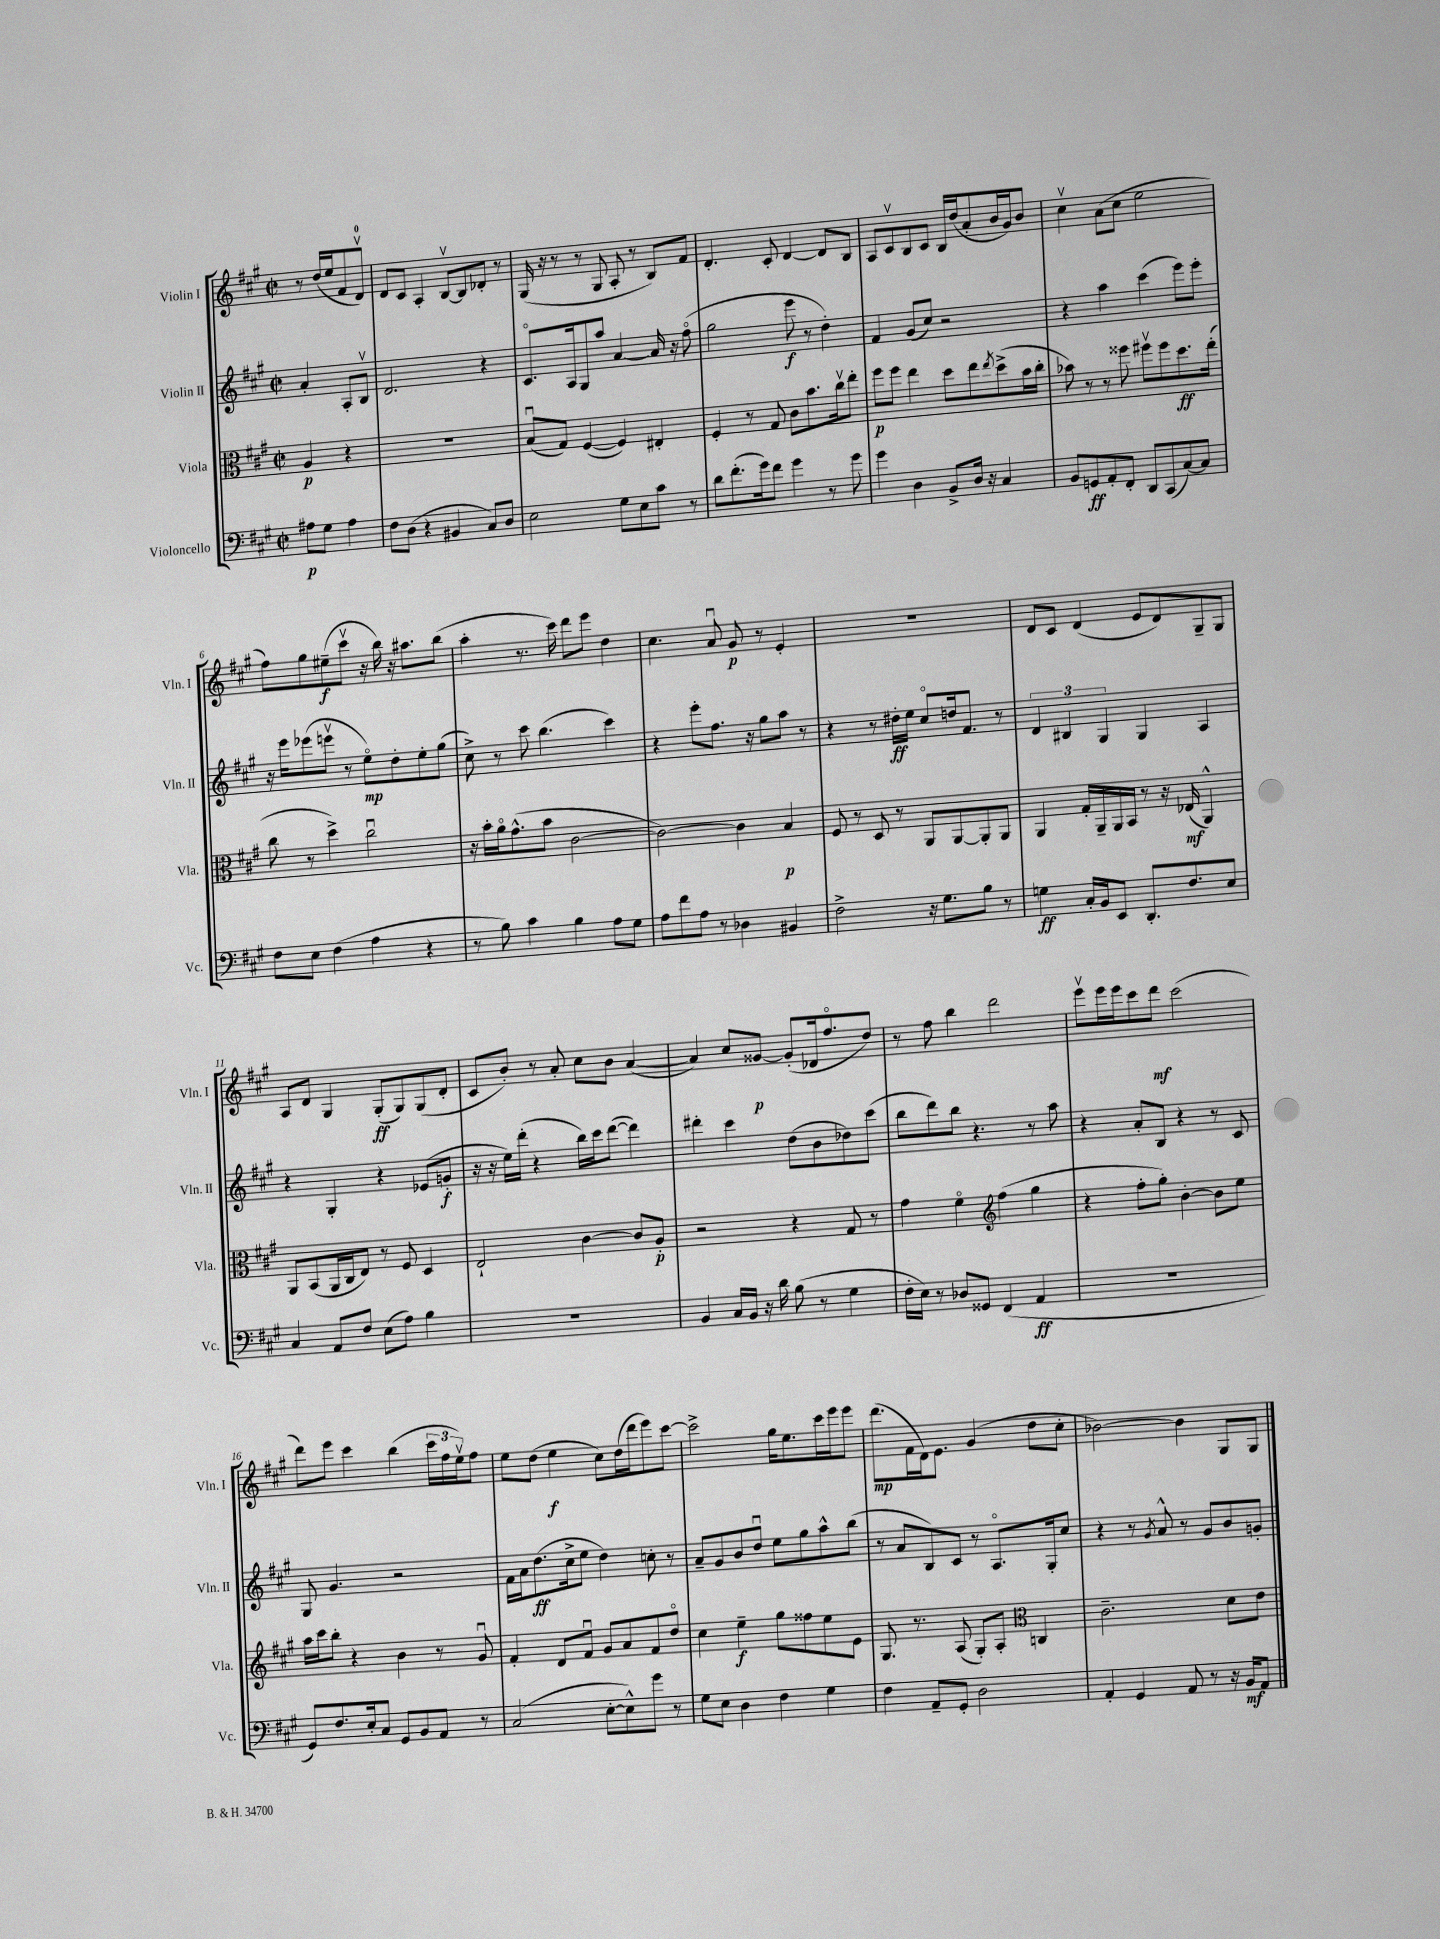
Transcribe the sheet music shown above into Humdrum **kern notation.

**kern	**dynam	**kern	**dynam	**kern	**dynam	**kern	**dynam
*part4	*part4	*part3	*part3	*part2	*part2	*part1	*part1
*staff4	*staff4	*staff3	*staff3	*staff2	*staff2	*staff1	*staff1
*I"Violoncello	*	*I"Viola	*	*I"Violin II	*	*I"Violin I	*
*I'Vc.	*	*I'Vla.	*	*I'Vln. II	*	*I'Vln. I	*
*clefF4	*	*clefC3	*	*clefG2	*	*clefG2	*
*k[f#c#g#]	*	*k[f#c#g#]	*	*k[f#c#g#]	*	*k[f#c#g#]	*
*M2/2	*	*M2/2	*	*M2/2	*	*M2/2	*
*met(c|)	*	*met(c|)	*	*met(c|)	*	*met(c|)	*
=	=	=	=	=	=	=	=
8A#X\L	p	4A/	p	4a'/	.	8r	.
8G#\J	.	.	.	.	.	(16dd/LL	.
.	.	.	.	.	.	16ee/J	.
4A#\	.	4r	.	8A'/L	.	8f#/	.
.	.	.	.	8Bv/J	.	8dv/J)	.
=1	=1	=1	=1	=1	=1	=1	=1
8F#\L	.	1r	.	2.d/	.	8d/L	.
(8D\J	.	.	.	.	.	8c#/J	.
4r	.	.	.	.	.	4A'/	.
4BB#X/	.	.	.	.	.	[8Bv/L	.
.	.	.	.	.	.	8B/]	.
8C#/L)	.	.	.	4r	.	8d-X'/J	.
8D/J	.	.	.	.	.	8r	.
=2	=2	=2	=2	=2	=2	=2	=2
2E\	.	(8Bu/L	.	8.c#/L	.	(16G#/	.
.	.	.	.	.	.	16r	.
.	.	8G#/J)	.	.	.	8r	.
.	.	.	.	16A/k	.	.	.
.	.	([4F#/	.	8G#/	.	8r	.
.	.	.	.	8aa/J	.	8G#/	.
8G#\L	.	4F#/])	.	[4a/	.	8A'/	.
8E\	.	.	.	.	.	8r	.
8c#\J	.	4E#X'/	.	16a/]	.	8B/L)	.
.	.	.	.	16r	.	.	.
8r	.	.	.	(8ff#\	.	8f#/J	.
=3	=3	=3	=3	=3	=3	=3	=3
8d\L	.	4F#'/	.	2gg#\	.	4.d'/	.
(8.f#'\	.	.	.	.	.	.	.
.	.	8r	.	.	.	.	.
16g#\k)	.	.	.	.	.	.	.
8f#\J	.	8G#/	.	.	.	8c#'/	.
4g#\	.	8c#\L	.	8eee\	f	[4d/	.
.	.	8.b\	.	8r	.	.	.
8r	.	.	.	4dd'\)	.	8d/L]	.
.	.	16cc#v\k	.	.	.	.	.
8g#\	.	8ee'\J	.	.	.	8B/J	.
=4	=4	=4	=4	=4	=4	=4	=4
4g#\	.	8ff#\L	p	4f#/	.	8A/L	.
.	.	8ff#\J	.	.	.	8c#v/	.
4D\	.	4ee\	.	(8g#/L	.	8B/	.
.	.	.	.	8cc#/J)	.	8c#/J	.
8BB^/L	.	8dd\L	.	2r	.	16B/LL	.
.	.	.	.	.	.	(16dd/J	.
16D/Jk	.	8ee\	.	.	.	8a'/	.
16r	.	.	.	.	.	.	.
.	.	8qee/	.	.	.	.	.
4C#/	.	(8dd^\	.	.	.	16b/L	.
.	.	.	.	.	.	16g#/J)	.
.	.	16b\L	.	.	.	8b/J	.
.	.	16cc#'\JJ	.	.	.	.	.
=5	=5	=5	=5	=5	=5	=5	=5
8BB/L	.	8b-X\)	.	4r	.	4cc#v\	.
8GGn/	ff	8r	.	.	.	.	.
8AA'/	.	8r	.	4aa\	.	(8a\L	.
8FF#'/J	.	8ff##X\	.	.	.	8cc#\J	.
8DD/L	.	8ff#Xv\L	.	(4ccc#\	.	2ee\	.
(8CC#/	.	8ff#\	.	.	.	.	.
[8C#/)	.	8.dd\	ff	8eee\L)	.	.	.
8C#/J]	.	.	.	8eee'\J	.	.	.
.	.	(16ee'\Jk	.	.	.	.	.
!!LO:LB:g=z
=6	=6	=6	=6	=6	=6	=6	=6
8F#\L	.	8cc#\	.	16r	.	8ff#\L)	.
.	.	.	.	16eee\KL	.	.	.
8E\J	.	8r	.	(8eee-X\	.	8gg#\	.
(4F#\	.	4dd^\)	.	8eeenv\J	.	(8ee#X~\	f
.	.	.	.	8r	.	8ccc#v\J	.
4A\	.	2cc#u\	.	8ee\L)	mp	16r	.
.	.	.	.	.	.	16bb\)	.
.	.	.	.	8dd'\	.	16r	.
.	.	.	.	.	.	8.aa#X\L	.
4r	.	.	.	8ee'\	.	.	.
.	.	.	.	(8gg#\J	.	(8bb\J	.
=7	=7	=7	=7	=7	=7	=7	=7
8r	.	16r	.	8cc#^\)	.	4aa'\	.
.	.	16b'\LL	.	.	.	.	.
8B\)	.	16a\J	.	8r	.	.	.
.	.	(8.g#^^\	.	.	.	.	.
4c#\	.	.	.	8ccc#\	.	8.r	.
.	.	8b\J	.	(4.bb\	.	.	.
.	.	.	.	.	.	16ccc#\)	.
4B\	.	[2c#\	.	.	.	8ddd\L	.
.	.	.	.	.	.	8eee\J	.
8A\L	.	.	.	4ccc#\)	.	4dd\	.
8G#\J	.	.	.	.	.	.	.
=8	=8	=8	=8	=8	=8	=8	=8
8A\L	.	2c#\_)	.	4r	.	4.cc#\	.
8f#\	.	.	.	.	.	.	.
8A\J	.	.	.	8eee'\L	.	.	.
8r	.	.	.	8.ff#\J	.	8au/	.
4D-X\	.	4c#\]	.	.	.	8g#/	p
.	.	.	.	16r	.	.	.
.	.	.	.	8gg#\L	.	8r	.
4BB#X/	.	4B/	p	8aa\J	.	4e'/	.
.	.	.	.	8r	.	.	.
=9	=9	=9	=9	=9	=9	=9	=9
2F#^\	.	8F#/	.	4r	.	1r	.
.	.	8r	.	.	.	.	.
.	.	8D/	.	8r	.	.	.
.	.	8r	.	16dd#X'\LL	ff	.	.
.	.	.	.	16ee\JJ	.	.	.
16r	.	8AA/L	.	8cc#/L	.	.	.
8.G#\L	.	.	.	.	.	.	.
.	.	[8AA/	.	16ddn/k	.	.	.
.	.	.	.	8.f#/J	.	.	.
8B\J	.	8AA'/]	.	.	.	.	.
8r	.	8AA/J	.	8r	.	.	.
=10	=10	=10	=10	=10	=10	=10	=10
4Gn\	ff	4AA/	.	6d/	.	8d/L	.
.	.	.	.	.	.	8c#/J	.
.	.	.	.	6B#X/	.	.	.
16C#'/LL	.	16G#'/LL	.	.	.	(4d/	.
16BB/J	.	16AA~/	.	.	.	.	.
.	.	.	.	6G#/	.	.	.
8EE/J	.	16AA/	.	.	.	.	.
.	.	16BB/JJ	.	.	.	.	.
8.DD'/L	.	8r	.	4G#/	.	8e/L	.
.	.	16r	.	.	.	8d/)	.
8.F#/	.	(16E-X/	mf	.	.	.	.
.	.	4AA^^/)	.	4A/	.	8G#~/	.
8E/J	.	.	.	.	.	8G#/J	.
!!LO:LB:g=z
=11	=11	=11	=11	=11	=11	=11	=11
4C#/	.	8AA/L	.	4r	.	8A/L	.
.	.	(8BB/	.	.	.	8d/J	.
8AA/L	.	16AA/L	.	4G#'/	.	4G#/	.
.	.	16C#/J	.	.	.	.	.
8F#/J	.	8E/J)	.	.	.	.	.
(8E\L	.	8r	.	4r	.	(8G#'/L	ff
8A\J)	.	8F#/	.	.	.	8G#/)	.
4B\	.	4D/	.	(8e-X/L	.	(8G#/	.
.	.	.	.	8gn'/J	f	8d'/J	.
=12	=12	=12	=12	=12	=12	=12	=12
1r	.	2E`/	.	16r	.	8c#/L	.
.	.	.	.	16r	.	.	.
.	.	.	.	16ee\LL)	.	8b'/J)	.
.	.	.	.	(16ddd'\JJ	.	.	.
.	.	.	.	4r	.	8r	.
.	.	.	.	.	.	8a'/	.
.	.	[4c#\	.	16bb\LL)	.	8cc#\L	.
.	.	.	.	16ccc#\J	.	.	.
.	.	.	.	([8ddd\J	.	8b\J	.
.	.	8c#/L]	.	4ddd\])	.	([4a/	.
.	.	8A'/J	p	.	.	.	.
=13	=13	=13	=13	=13	=13	=13	=13
4BB/	.	2r	.	4ddd#X'\	.	4a/])	.
16C#/LL	.	.	.	4ccc#\	.	8cc#/L	.
16BB/JJ	.	.	.	.	.	.	.
16r	.	.	.	.	.	[8g##X/J	p
16d\	.	.	.	.	.	.	.
(8B\	.	4r	.	(8dd\L	.	(8g##'/L]	.
8r	.	.	.	8b\	.	16d-X/k	.
.	.	.	.	.	.	8.ff#/	.
4G#\	.	8G#/	.	8dd-X\)	.	.	.
.	.	8r	.	(8ccc#\J	.	8dd/J)	.
=14	=14	=14	=14	=14	=14	=14	=14
16F#'\LL	.	4g#\	.	8bb\L	.	8r	.
16E\JJ)	.	.	.	.	.	.	.
8r	.	.	.	8ddd\)	.	8ff#\	.
8D-X/L	.	4f#\	.	8bb\J	.	4bb\	.
8GG##X/J	.	.	.	4.r	.	.	.
*	*	*clefG2	*	*	*	*	*
(4FF#/	.	(4ff#\	.	.	.	2ddd\	.
4AA/	ff	4gg#\	.	8r	.	.	.
.	.	.	.	8aa\	.	.	.
=15	=15	=15	=15	=15	=15	=15	=15
1r	.	4r	.	4r	.	8eeev\L	.
.	.	.	.	.	.	16eee\L	.
.	.	.	.	.	.	16eee\J	.
.	.	8ff#'\L	.	8a'/L	.	8ccc#\	.
.	.	8gg#'\J)	.	8B/J	.	8ddd\J	mf
.	.	[4b'\	.	4r	.	(2ccc#\	.
.	.	8b\L]	.	8r	.	.	.
.	.	8ee\J	.	8c#/	.	.	.
!!LO:LB:g=z
=16	=16	=16	=16	=16	=16	=16	=16
8GG#/L)	.	16aa\LL	.	8G#/	.	8ddd\L)	.
.	.	16ccc#\J	.	.	.	.	.
8.F#/	.	8bb'\J	.	4.g#/	.	8eee\J	.
.	.	4r	.	.	.	4ccc#\	.
16E'/k	.	.	.	.	.	.	.
8C#/J	.	.	.	.	.	.	.
8GG#/L	.	4b\	.	2r	.	(4bb\	.
8BB/	.	.	.	.	.	.	.
8AA/J	.	8r	.	.	.	24ccc#\LL	.
.	.	.	.	.	.	24ff#\	.
.	.	.	.	.	.	24eev\J)	.
8r	.	8g#u/	.	.	.	8ff#\J	.
=17	=17	=17	=17	=17	=17	=17	=17
(2C#/	.	4f#'/	.	16f#\LL	.	8ee\L	.
.	.	.	.	16a\J	.	.	.
.	.	.	.	(8.dd\	ff	(8dd\J	.
.	.	8d/L	.	.	.	4ee\	f
.	.	.	.	16cc#^\k	.	.	.
.	.	8f#u/J	.	8ee\J	.	.	.
[8E'\L	.	8g#/L	.	4dd\)	.	8cc#\L)	.
8E^^\])	.	8a/	.	.	.	(16dd\L	.
.	.	.	.	.	.	16ddd\J	.
8g#\J	.	8f#/	.	8ccn'\	.	8eee\)	.
8r	.	8dd/J	.	8r	.	[8ccc#\J	.
=18	=18	=18	=18	=18	=18	=18	=18
8G#\L	.	4cc#\	.	8a~/L	.	2ccc#^\]	.
8E\J	.	.	.	8g#/	.	.	.
4D\	.	4ee~\	f	8b/	.	.	.
.	.	.	.	8ddu/J	.	.	.
4F#\	.	8gg#\L	.	8ee\L	.	16gg#\KL	.
.	.	.	.	.	.	8.ee\	.
.	.	8ff##X\	.	8gg#\	.	.	.
4G#\	.	8ee\	.	8aa^^\	.	16ccc#\L	.
.	.	.	.	.	.	16eee\J	.
.	.	8e\J	.	(8bb\J	.	8eee\J	.
=19	=19	=19	=19	=19	=19	=19	=19
4F#\	.	8.G#/	.	8r	.	(8.ddd\L	mp
.	.	.	.	8a/L	.	.	.
.	.	8.r	.	.	.	16f#\L	.
8AA~/L	.	.	.	8B/)	.	16d\J)	.
.	.	.	.	.	.	8.e\J	.
8GG#'/J	.	(8A/	.	8c#/J	.	.	.
2D\	.	8G#'/L)	.	8r	.	(4g#/	.
.	.	8A'/J	.	8.A/L	.	.	.
*	*	*clefC3	*	*	*	*	*
.	.	4Cn/	.	.	.	8dd\L	.
.	.	.	.	16G#'/k	.	.	.
.	.	.	.	8cc#/J	.	8cc#'\J	.
=20	=20	=20	=20	=20	=20	=20	=20
4AA'/	.	2.c#~\	.	4r	.	[2b-X\)	.
4GG#/	.	.	.	8r	.	.	.
.	.	.	.	8qg#/	.	.	.
.	.	.	.	8a^^/	.	.	.
8AA/	.	.	.	8r	.	4b-\]	.
8r	.	.	.	8g#/L	.	.	.
16r	.	8d\L	.	8b/	.	8G#/L	.
16BB/KL	mf	.	.	.	.	.	.
8AA/J	.	8e\J	.	8gn'/J	.	8G#/J	.
==	==	==	==	==	==	==	==
*-	*-	*-	*-	*-	*-	*-	*-
